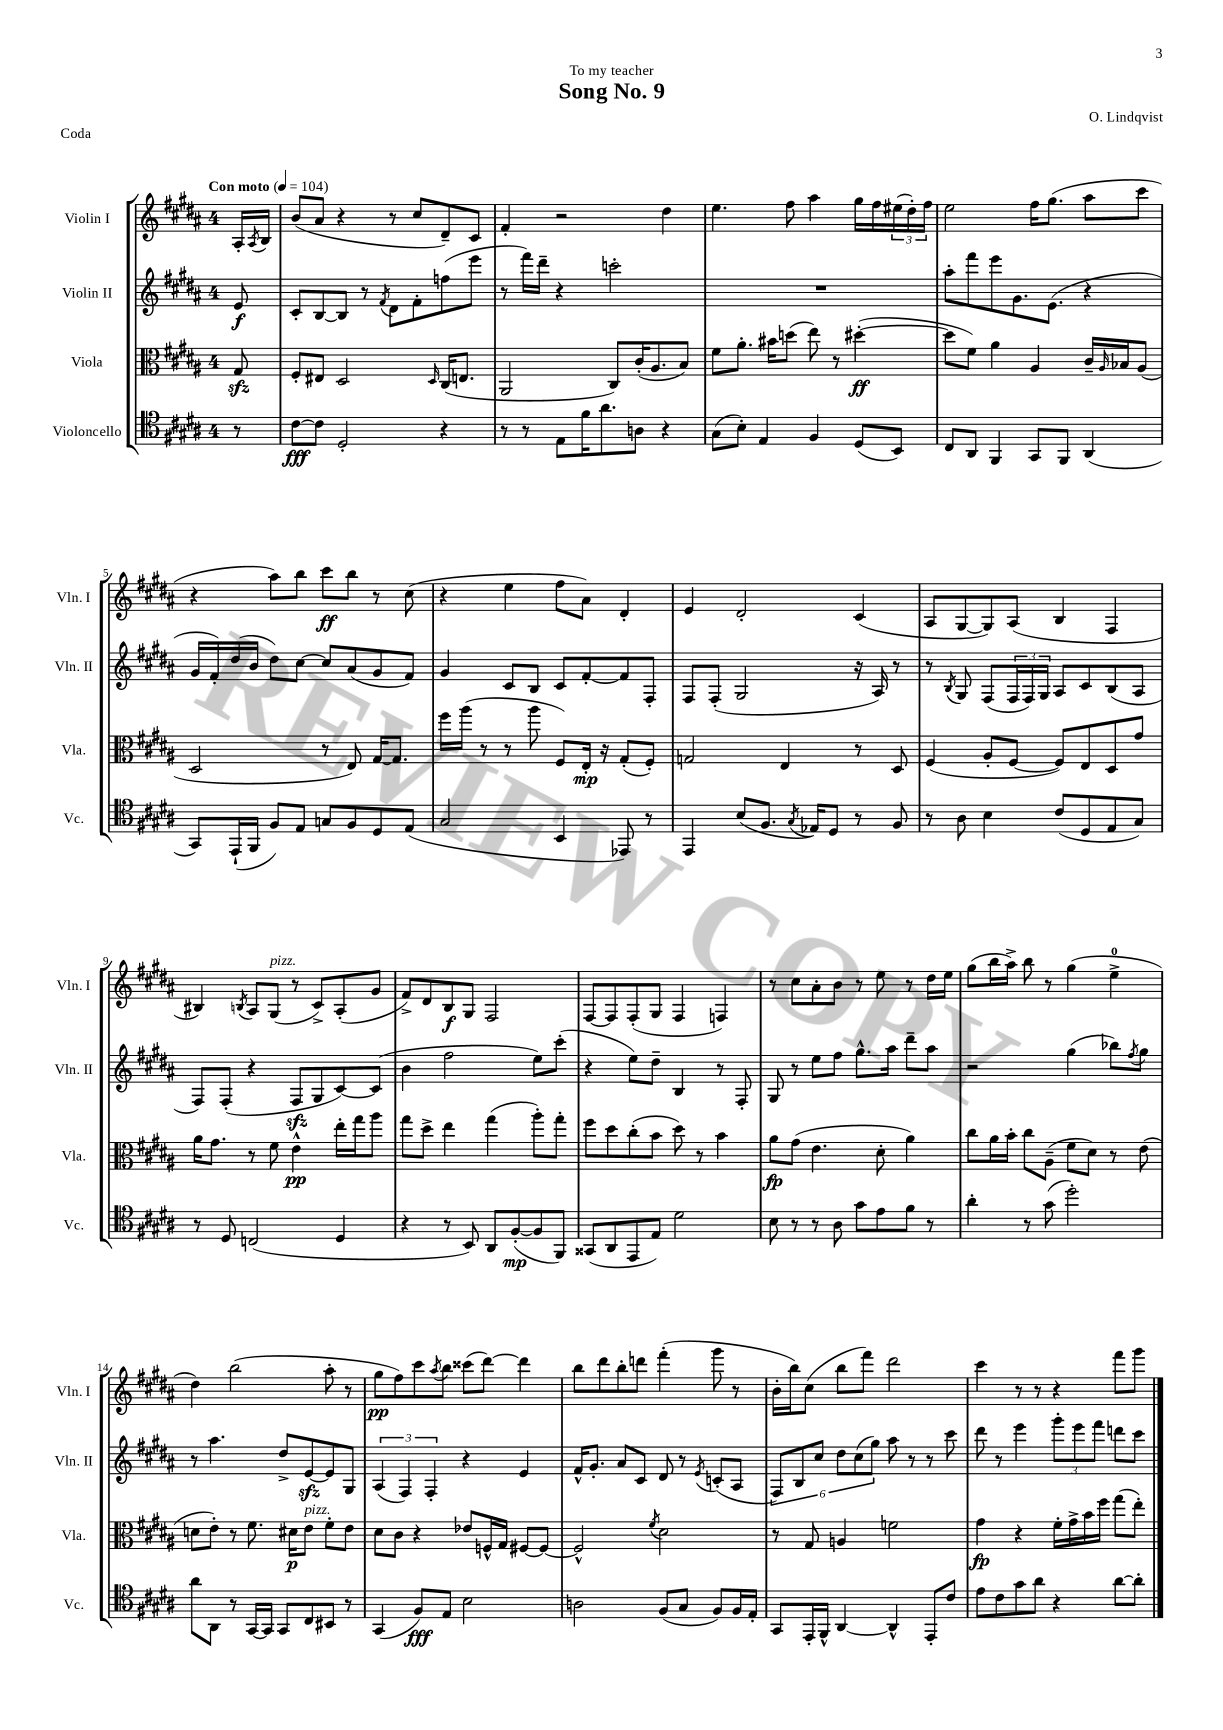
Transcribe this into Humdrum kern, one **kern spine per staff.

**kern	**dynam	**kern	**dynam	**kern	**dynam	**kern	**dynam
*part4	*part4	*part3	*part3	*part2	*part2	*part1	*part1
*staff4	*staff4	*staff3	*staff3	*staff2	*staff2	*staff1	*staff1
*I"Violoncello	*	*I"Viola	*	*I"Violin II	*	*I"Violin I	*
*I'Vc.	*	*I'Vla.	*	*I'Vln. II	*	*I'Vln. I	*
*clefC4	*	*clefC3	*	*clefG2	*	*clefG2	*
*k[f#c#g#d#a#]	*	*k[f#c#g#d#a#]	*	*k[f#c#g#d#a#]	*	*k[f#c#g#d#a#]	*
*M4/4	*	*M4/4	*	*M4/4	*	*M4/4	*
*MM104	*	*MM104	*	*MM104	*	*MM104	*
=	=	=	=	=	=	=	=
!	!	!	!	!	!	!LO:TX:a:B:t=Con moto	!
8r	.	8G#zz/	.	8e/	f	16A#'/LL	.
.	.	.	.	.	.	8qA#/	.
.	.	.	.	.	.	16B/JJ	.
=1	=1	=1	=1	=1	=1	=1	=1
[8c#\L	fff	8F#'/L	.	8c#'/L	.	(8b/L	.
8c#\J]	.	8E#X/J	.	[8B/	.	8a#/J	.
2D#'/	.	2D#/	.	8B/J]	.	4r	.
.	.	.	.	8r	.	.	.
.	.	.	.	8qf#/	.	.	.
.	.	.	.	8d#\L	.	8r	.
.	.	.	.	8f#'\	.	8cc#/L	.
.	.	16qqD#/	.	.	.	.	.
4r	.	(16C#/KL	.	(8ffn\	.	8d#~/)	.
.	.	8.En/J	.	.	.	.	.
.	.	.	.	8eee\J	.	8c#/J	.
=2	=2	=2	=2	=2	=2	=2	=2
8r	.	2AA#/	.	8r	.	4f#'/	.
8r	.	.	.	16fff#\LL)	.	.	.
.	.	.	.	16ddd#~\JJ	.	.	.
8E\L	.	.	.	4r	.	2r	.
16f#\K	.	.	.	.	.	.	.
8.a#\	.	.	.	.	.	.	.
.	.	8C#/L)	.	2cccn'\	.	.	.
8An\J	.	(16c#'/K	.	.	.	.	.
.	.	8.A#/	.	.	.	.	.
4r	.	.	.	.	.	4dd#\	.
.	.	8B/J)	.	.	.	.	.
=3	=3	=3	=3	=3	=3	=3	=3
(8G#\L	.	8f#\L	.	1r	.	4.ee\	.
8B'\J)	.	8.a#'\J	.	.	.	.	.
4E/	.	.	.	.	.	.	.
.	.	16b#X\KL	.	.	.	.	.
.	.	(8ddn\J	.	.	.	8ff#\	.
4F#/	.	8ee\)	.	.	.	4aa#\	.
.	.	8r	.	.	.	.	.
(8D#/L	.	([4dd#X'\	ff	.	.	16gg#\LL	.
.	.	.	.	.	.	16ff#\	.
8BB/J)	.	.	.	.	.	(24ee#X\	.
.	.	.	.	.	.	24dd#'\)	.
.	.	.	.	.	.	24ff#\JJ	.
=4	=4	=4	=4	=4	=4	=4	=4
8C#/L	.	8dd#\L]	.	8aa#'\L	.	2ee\	.
8AA#/J	.	8f#\J)	.	8fff#\	.	.	.
4FF#/	.	4a#\	.	8eee\	.	.	.
.	.	.	.	8.g#\	.	.	.
8GG#/L	.	4A#/	.	.	.	16ff#\KL	.
.	.	.	.	(8.e\J	.	(8.gg#\J	.
8FF#/J	.	.	.	.	.	.	.
(4AA#/	.	16c#~/LL	.	4r	.	8aa#\L	.
.	.	16qqA#/	.	.	.	.	.
.	.	16B-X/J	.	.	.	.	.
.	.	(8A#/J	.	.	.	8ccc#\J	.
!!LO:LB:g=z
=5	=5	=5	=5	=5	=5	=5	=5
8GG#/L)	.	2D#/	.	16g#/LL	.	4r	.
.	.	.	.	16f#'/)	.	.	.
(16EE`/L	.	.	.	(16dd#/	.	.	.
16FF#/JJ	.	.	.	16b/JJ	.	.	.
8F#/L)	.	.	.	8dd#\L)	.	8aa#\L)	.
8E/J	.	.	.	[8cc#\J	.	8bb\J	.
8Gn/L	.	8r	.	8cc#/L]	.	8ccc#\L	ff
8F#/	.	8E/)	.	(8a#/	.	8bb\J	.
8D#/	.	[16G#/KL	.	8g#/	.	8r	.
.	.	8.G#/J]	.	.	.	.	.
(8E/J	.	.	.	8f#/J)	.	(8cc#\	.
=6	=6	=6	=6	=6	=6	=6	=6
2G#/	.	16ff#\LL	.	4g#/	.	4r	.
.	.	(16aa#\JJ	.	.	.	.	.
.	.	8r	.	.	.	.	.
.	.	8r	.	8c#/L	.	4ee\	.
.	.	8aa#\	.	8B/J	.	.	.
4BB/	.	8F#/L)	.	8c#/L	.	8ff#\L	.
.	.	16E'/Jk	mp	[8f#'/	.	8a#\J)	.
.	.	16r	.	.	.	.	.
8EE-X/)	.	(8G#'/L	.	8f#/]	.	4d#'/	.
8r	.	8F#'/J)	.	8F#'/J	.	.	.
=7	=7	=7	=7	=7	=7	=7	=7
4EE/	.	2Gn/	.	8F#/L	.	4e/	.
.	.	.	.	(8F#'/J	.	.	.
(8B/L	.	.	.	2G#/	.	2d#'/	.
8.F#/J	.	.	.	.	.	.	.
.	.	4E/	.	.	.	.	.
8qG#/	.	.	.	.	.	.	.
16E-X/KL)	.	.	.	.	.	.	.
8D#/J	.	.	.	.	.	.	.
8r	.	8r	.	16r	.	(4c#/	.
.	.	.	.	16A#/)	.	.	.
8F#/	.	8D#/	.	8r	.	.	.
=8	=8	=8	=8	=8	=8	=8	=8
8r	.	(4F#/	.	8r	.	8A#/L	.
.	.	.	.	8qB/	.	.	.
8A#\	.	.	.	8G#/	.	[8G#/	.
4B\	.	8A#'/L	.	(8F#/L	.	8G#/])	.
.	.	[8F#/J	.	24F#/L	.	(8A#/J	.
.	.	.	.	24F#/)	.	.	.
.	.	.	.	24G#/JJ	.	.	.
(8c#/L	.	8F#/L])	.	8A#/L	.	4B/	.
8D#/	.	8E/	.	8c#/	.	.	.
8E/	.	8D#/	.	(8B/	.	4F#/	.
8G#/J)	.	8g#/J	.	8A#/J	.	.	.
!!LO:LB:g=z
=9	=9	=9	=9	=9	=9	=9	=9
8r	.	16a#\KL	.	8F#/L)	.	4B#X/)	.
.	.	8.g#\J	.	.	.	.	.
8D#/	.	.	.	(8F#'/J	.	.	.
.	.	.	.	.	.	8qBn/	.
(2Cn/	.	8r	.	4r	.	8A#/L	.
!	!	!	!	!	!	!LO:TX:a:i:t=pizz.	!
.	.	8f#\	.	.	.	(8G#/J	.
.	.	4e^^\	pp	8F#zz/L	.	8r	.
.	.	.	.	8G#/	.	8c#^/L)	.
4D#/	.	16ee'\LL	.	[8c#/)	.	(8A#'/	.
.	.	16gg#\J	.	.	.	.	.
.	.	8aa#\J	.	(8c#/J]	.	8g#/J	.
=10	=10	=10	=10	=10	=10	=10	=10
4r	.	8gg#\L	.	4b\	.	8f#^/L)	.
.	.	8dd#^\J	.	.	.	8d#/	.
8r	.	4ee\	.	2ff#\	.	8B/	f
8BB/)	.	.	.	.	.	8G#/J	.
8AA#/L	.	(4gg#\	.	.	.	2F#/	.
([8F#'/	mp	.	.	.	.	.	.
8F#/]	.	8aa#'\L)	.	8ee\L)	.	.	.
8FF#/J)	.	8gg#'\J	.	(8ccc#'\J	.	.	.
=11	=11	=11	=11	=11	=11	=11	=11
(8GG##X/L	.	8ff#\L	.	4r	.	[8F#/L	.
8AA#/	.	8dd#\	.	.	.	8F#/]	.
8EE/	.	(8cc#'\	.	8ee\L)	.	(8F#'/	.
8E/J)	.	8b\J	.	8dd#~\J	.	8G#/J	.
2d#\	.	8dd#\)	.	4B/	.	4F#/	.
.	.	8r	.	.	.	.	.
.	.	4b\	.	8r	.	4Fn/)	.
.	.	.	.	8F#'/	.	.	.
=12	=12	=12	=12	=12	=12	=12	=12
8B\	.	8a#\L	fp	8G#/	.	8r	.
8r	.	(8g#\J	.	8r	.	8cc#\L	.
8r	.	4.e\	.	8ee\L	.	8a#'\	.
8A#\	.	.	.	8ff#\J	.	8b\J	.
8g#\L	.	.	.	8.gg#^^\L	.	8r	.
8e\	.	8d#'\	.	.	.	8ee\	.
.	.	.	.	16aa#\Jk	.	.	.
8f#\J	.	4a#\)	.	8ddd#~\L	.	8r	.
8r	.	.	.	8aa#\J	.	16dd#\LL	.
.	.	.	.	.	.	16ee\JJ	.
=13	=13	=13	=13	=13	=13	=13	=13
4a#'\	.	8cc#\L	.	2r	.	(8gg#\L	.
.	.	16a#\L	.	.	.	16bb\L	.
.	.	16b'\JJ	.	.	.	16aa#^\JJ)	.
8r	.	8cc#\L	.	.	.	8bb\	.
(8g#\	.	(8A#~\J	.	.	.	8r	.
2dd#'\)	.	8f#\L	.	(4gg#\	.	(4gg#\	.
.	.	8d#\J)	.	.	.	.	.
.	.	8r	.	8bb-X\L)	.	4ee^\	.
.	.	.	.	8qff#/	.	.	.
.	.	(8e\	.	8gg#\J	.	.	.
!!LO:LB:g=z
=14	=14	=14	=14	=14	=14	=14	=14
8a#\L	.	8dn\L	.	8r	.	4dd#\)	.
8AA#\J	.	8e'\J)	.	4.aa#\	.	.	.
8r	.	8r	.	.	.	(2bb\	.
[16GG#/LL	.	8.f#\	.	.	.	.	.
16GG#/JJ]	.	.	.	.	.	.	.
8GG#/L	.	.	.	8dd#^/L	.	.	.
.	.	16d#X\KL	p	.	.	.	.
!	!	!LO:TX:a:i:t=pizz.	!	!	!	!	!
8C#/	.	8e\J	.	[8ezz/	.	.	.
8BB#X/J	.	8f#'\L	.	8e/]	.	8aa#'\	.
8r	.	8e\J	.	8G#/J	.	8r	.
=15	=15	=15	=15	=15	=15	=15	=15
(4GG#/	.	8d#\L	.	(6A#/	.	8gg#\L	pp
.	.	8c#\J	.	.	.	8ff#\)	.
.	.	.	.	6F#/)	.	.	.
8F#/L)	fff	4r	.	.	.	8ccc#\	.
.	.	.	.	6F#'/	.	.	.
.	.	.	.	.	.	8qaa#/	.
8E/J	.	.	.	.	.	8bb\J	.
2B\	.	8e-X/L	.	4r	.	(8ccc##X\L	.
.	.	16Fn^^/L	.	.	.	[8ddd#\J)	.
.	.	16G#/JJ	.	.	.	.	.
.	.	[8F#X/L	.	4e/	.	4ddd#\]	.
.	.	8F#/J_	.	.	.	.	.
=16	=16	=16	=16	=16	=16	=16	=16
2An\	.	2F#^^/]	.	16f#^^/KL	.	8bb\L	.
.	.	.	.	8.g#'/J	.	.	.
.	.	.	.	.	.	8ddd#\	.
.	.	.	.	8a#/L	.	8bb'\	.
.	.	.	.	8c#/J	.	8dddn\J	.
.	.	8qf#/	.	.	.	.	.
(8F#/L	.	2d#\	.	8d#/	.	(4fff#'\	.
8G#/J	.	.	.	8r	.	.	.
.	.	.	.	8qe/	.	.	.
8F#/L)	.	.	.	(8cn'/L	.	8ggg#\	.
16F#/L	.	.	.	8A#/J	.	8r	.
16E'/JJ	.	.	.	.	.	.	.
=17	=17	=17	=17	=17	=17	=17	=17
8GG#/L	.	8r	.	12F#/L)	.	16b'\LL	.
.	.	.	.	.	.	16bb\J)	.
.	.	.	.	12B/	.	.	.
16EE'/L	.	8G#/	.	.	.	(8cc#\J	.
.	.	.	.	12cc#/J	.	.	.
16FF#^^/JJ	.	.	.	.	.	.	.
[4AA#/	.	4An/	.	12dd#\L	.	8bb\L	.
.	.	.	.	(12cc#\	.	.	.
.	.	.	.	.	.	8fff#\J)	.
.	.	.	.	12gg#\J)	.	.	.
4AA#^^/]	.	2fn\	.	8aa#\	.	2ddd#\	.
.	.	.	.	8r	.	.	.
8EE'/L	.	.	.	8r	.	.	.
8c#/J	.	.	.	8ccc#\	.	.	.
=18	=18	=18	=18	=18	=18	=18	=18
8e\L	.	4g#\	fp	8ddd#\	.	4ccc#\	.
8c#\	.	.	.	8r	.	.	.
8g#\	.	4r	.	4eee\	.	8r	.
8a#\J	.	.	.	.	.	8r	.
4r	.	16f#'\LL	.	12ggg#'\L	.	4r	.
.	.	16g#^\	.	.	.	.	.
.	.	.	.	12eee\	.	.	.
.	.	16b\	.	.	.	.	.
.	.	.	.	12fff#\J	.	.	.
.	.	16ff#\JJ	.	.	.	.	.
[8a#\L	.	(8gg#\L	.	8dddn\L	.	8fff#\L	.
8a#'\J]	.	8ee'\J)	.	8ccc#\J	.	8ggg#\J	.
==	==	==	==	==	==	==	==
*-	*-	*-	*-	*-	*-	*-	*-
